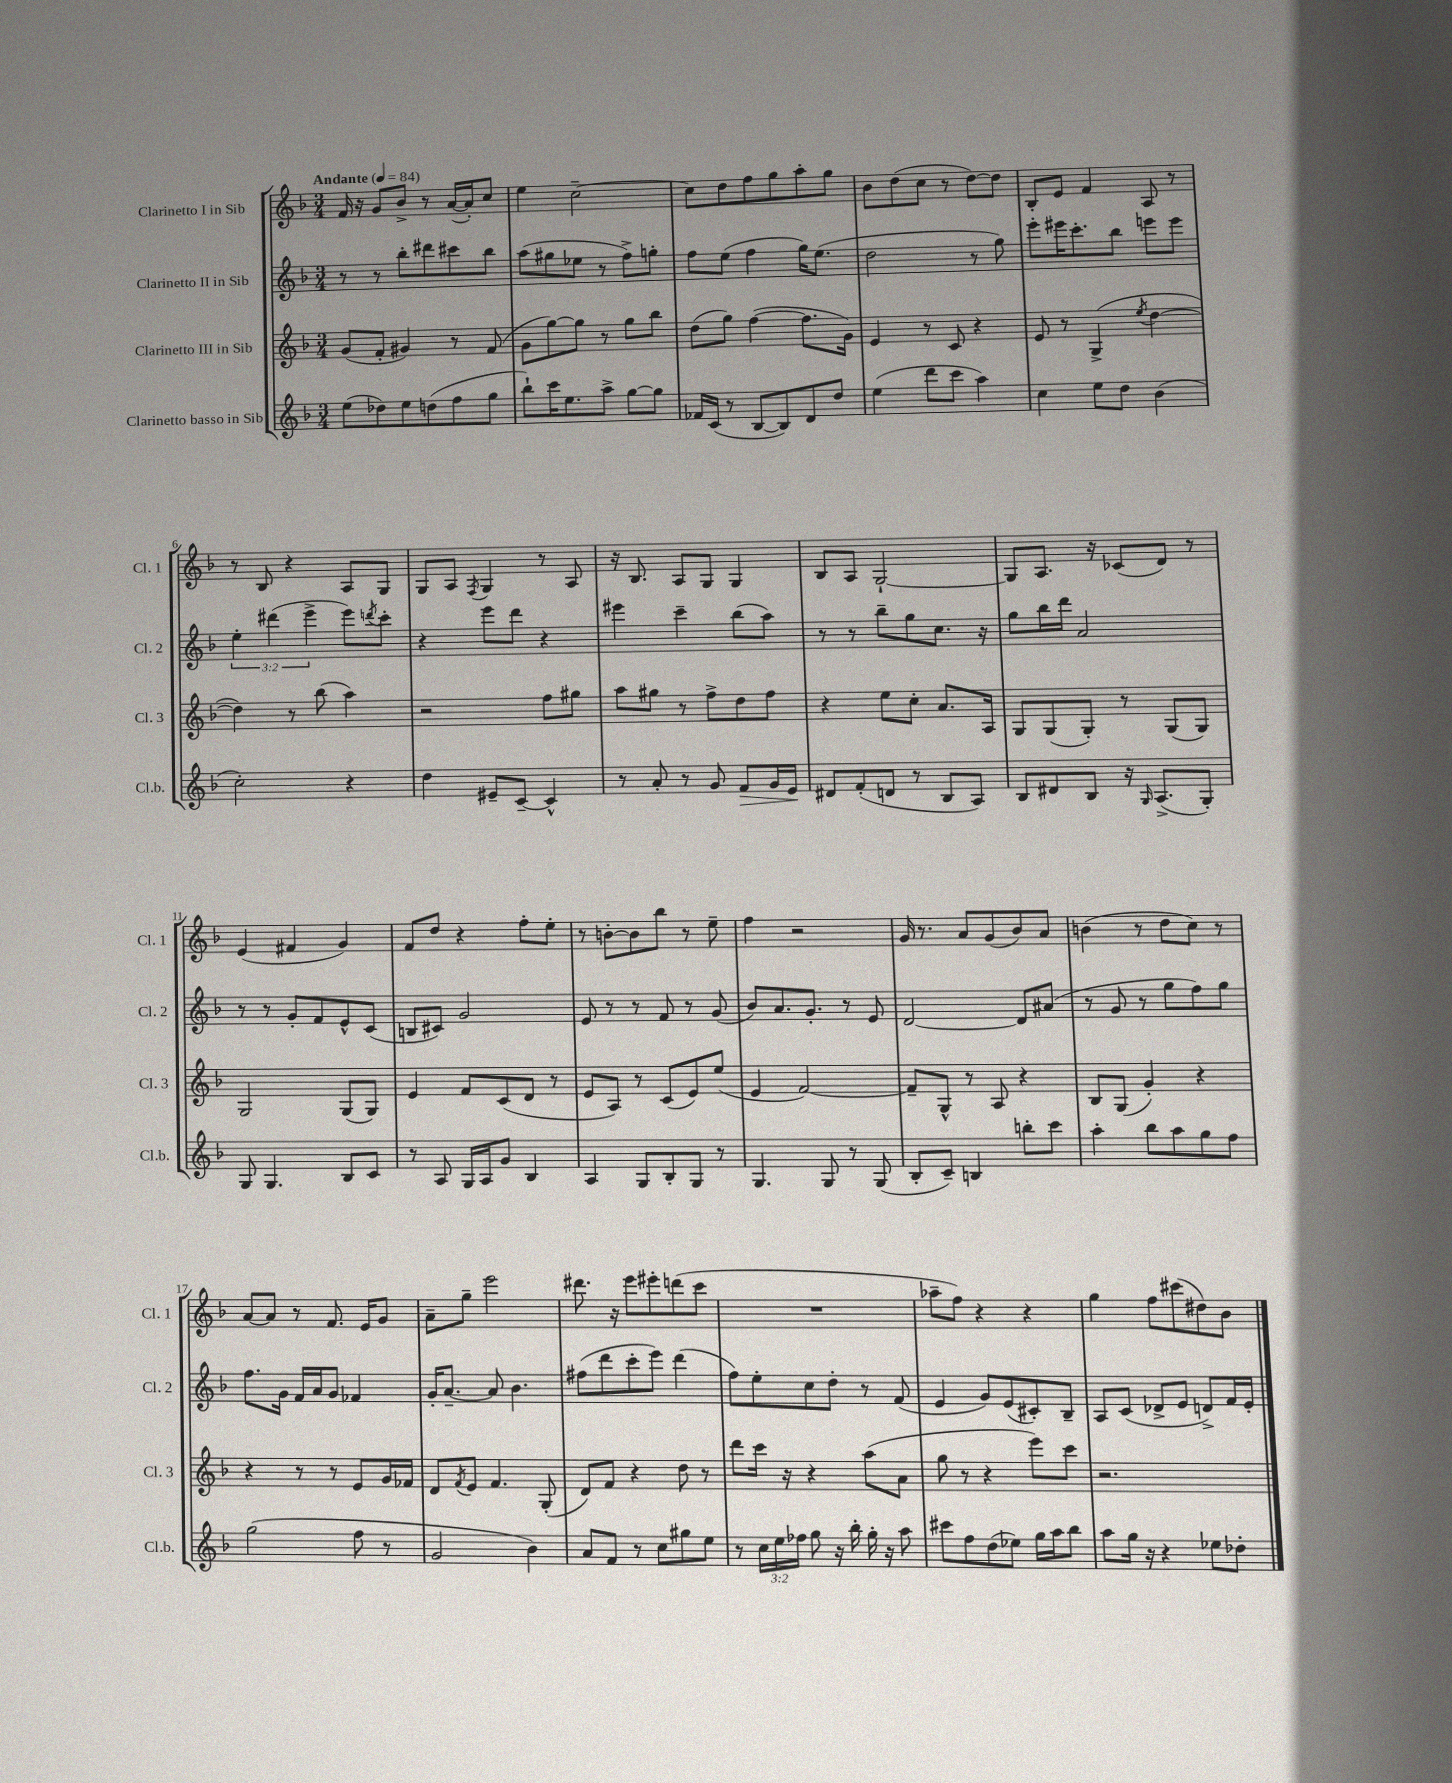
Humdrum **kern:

**kern	**dynam	**kern	**kern	**kern
*part4	*part4	*part3	*part2	*part1
*staff4	*staff4	*staff3	*staff2	*staff1
*I"Clarinetto basso in Sib	*	*I"Clarinetto III in Sib	*I"Clarinetto II in Sib	*I"Clarinetto I in Sib
*I'Cl.b.	*	*I'Cl. 3	*I'Cl. 2	*I'Cl. 1
*clefG2	*	*clefG2	*clefG2	*clefG2
*k[b-]	*	*k[b-]	*k[b-]	*k[b-]
*M3/4	*	*M3/4	*M3/4	*M3/4
*MM84	*	*MM84	*MM84	*MM84
=1	=1	=1	=1	=1
!	!	!	!	!LO:TX:a:B:t=Andante
(8ee\L	.	(8g/L	8r	16f/
.	.	.	.	16r
8dd-X\)	.	8f'/J	8r	8g/L
8ee\	.	4g#X/)	8bb-'\L	8b-^/J
(8ddn\	.	.	8ddd#X\	8r
8ff\	.	8r	8ccc#X\	([16a/LL
.	.	.	.	16a'/J])
8gg\J	.	(8f/	8bb-\J	8cc/J
=2	=2	=2	=2	=2
8bb-`\L)	.	8g\L	(8aa\L	4ee\
16ccc\K	.	[8gg\)	8gg#X\	.
8.ee\	.	.	.	.
.	.	8gg\J]	8ee-X\J	[2cc~\
8aa^\J	.	8r	8r	.
[8gg\L	.	8gg\L	8ff^\L)	.
8gg\J]	.	8bb-\J	8ggn'\J	.
=3	=3	=3	=3	=3
16f-X/LL	.	(8dd\L	8ff\L	8cc\L]
(16c/JJ	.	.	.	.
8r	.	8gg\J)	(8ee\J	8dd\
[8B-/L	.	([4ff\	4ff\	8ff\
8B-/])	.	.	.	8gg\
8d/	.	8.ff\L]	16gg\KL)	8aa'\
.	.	.	(8.ee\J	.
8dd/J	.	.	.	8gg\J
.	.	16g\Jk)	.	.
=4	=4	=4	=4	=4
(4ee\	.	4e/	2dd\	8b-\L
.	.	.	.	(8dd\
8ddd\L	.	8r	.	8cc\J
8ccc\J	.	8c/	.	8r
4aa\)	.	4r	8r	[8dd\L)
.	.	.	8gg\)	8dd\J]
=5	=5	=5	=5	=5
4cc\	.	8e/	8eee'\L	8B-'/L
.	.	8r	16eee#X\K	8e/J
.	.	.	8.ccc'\	.
8ee\L	.	(4G^/	.	4f/
8dd\J	.	.	8bb-\J	.
.	.	8qee/	.	.
(4b-\	.	[4dd\	8eeen\L	8A/
.	.	.	8eee\J	8r
!!LO:LB:g=z
=6	=6	=6	=6	=6
2cc'\)	.	4dd\])	6ee'\	8r
.	.	.	.	8B-/
.	.	.	(6ddd#X\	.
.	.	8r	.	4r
.	.	.	6eee^\	.
.	.	(8bb-\	.	.
4r	.	4aa\)	8eee\L)	8A/L
.	.	.	8qdddn/	.
.	.	.	8ccc'\J	8G/J
=7	=7	=7	=7	=7
4dd\	.	2r	4r	8G/L
.	.	.	.	8A/J
.	.	.	.	8qF/
8e#X~/L	.	.	8eee\L	4G/
[8c~/J	.	.	8ddd\J	.
4c^^/]	.	8ff\L	4r	8r
.	.	8gg#X\J	.	8A/
=8	=8	=8	=8	=8
8r	.	8aa\L	4eee#X\	16r
.	.	.	.	8.B-/
8a'/	.	8gg#X\J	.	.
8r	.	8r	4ccc~\	8A/L
8g/	.	8ff^\L	.	8G/J
!	!LO:HP:b	!	!	!
8f/L	>	8dd\	(8bb-\L	4G/
16g/L	.	8ff\J	8aa\J)	.
16e/JJ	.	.	.	.
.	]	.	.	.
=9	=9	=9	=9	=9
8d#X/L	.	4r	8r	8B-/L
(8f'/	.	.	8r	8A/J
8dn/J	.	8ee\L	8bb-~\L	[2G`/
8r	.	8cc'\J	8gg\	.
8B-/L	.	8.a/L	8.cc\J	.
8A/J)	.	.	.	.
.	.	16A/Jk	16r	.
=10	=10	=10	=10	=10
8B-/L	.	8G/L	8gg\L	8G/L]
8d#X/	.	(8G/	16bb-\L	8.A/J
.	.	.	16ddd\JJ	.
8B-/J	.	8G'/J)	2a/	.
.	.	.	.	16r
16r	.	8r	.	(8c-X/L
16qqG/	.	.	.	.
(8.A^/L	.	.	.	.
.	.	(8G/L	.	8d/J)
8G'/J)	.	8G/J)	.	8r
!!LO:LB:g=z
=11	=11	=11	=11	=11
8G/	.	2G/	8r	(4e/
4.G/	.	.	8r	.
.	.	.	8g'/L	4f#X/
.	.	.	8f/	.
8B-/L	.	(8G/L	8e^^/	4g/)
8c/J	.	8G/J)	(8c/J	.
=12	=12	=12	=12	=12
8r	.	4e/	8Bn/L	8f/L
8A/	.	.	8c#X/J)	8dd/J
16G/LL	.	8f/L	2g/	4r
16A/J	.	.	.	.
8g/J	.	(8c/	.	.
4B-/	.	8d/J	.	8ff'\L
.	.	8r	.	8ee'\J
=13	=13	=13	=13	=13
4A/	.	8e/L	8e/	8r
.	.	8A/J)	8r	[8bn'\L
8G/L	.	8r	8r	8b\]
8B-'/	.	(8c/L	8f/	8bb-\J
8G/J	.	8e/)	8r	8r
8r	.	(8ee/J	(8g/	8ee~\
=14	=14	=14	=14	=14
4.G/	.	4e/	8b-/L)	4ff\
.	.	.	8.a/	.
.	.	[2f/)	.	2r
.	.	.	8.g'/J	.
8G/	.	.	.	.
8r	.	.	8r	.
(8G/	.	.	8e/	.
=15	=15	=15	=15	=15
8B-'/L	.	8f~/L]	[2d/	16g/
.	.	.	.	8.r
8c~/J)	.	8G^^/J	.	.
4Bn/	.	8r	.	8a/L
.	.	8A/	.	(8g/
8bbn'\L	.	4r	8d/L]	8b-/)
8ccc\J	.	.	(8a#X/J	8a/J
=16	=16	=16	=16	=16
4aa'\	.	8B-/L	8r	(4bn\
.	.	(8G/J	8g/	.
8bb-\L	.	4g'/)	8r	8r
8aa\	.	.	8gg\L	8dd\L
8gg\	.	4r	8ff\)	8cc\J)
8ff\J	.	.	8gg\J	8r
!!LO:LB:g=z
=17	=17	=17	=17	=17
(2gg\	.	4r	8.ff\L	[8a/L
.	.	.	.	8a/J]
.	.	.	16g\Jk	.
.	.	8r	16f/LL	8r
.	.	.	16a/J	.
.	.	8r	8g/J	8.f/
8ff\	.	8e/L	4f-X/	.
.	.	.	.	16e/KL
8r	.	16g/L	.	8g/J
.	.	16f-X/JJ	.	.
=18	=18	=18	=18	=18
2g/	.	8d/L	16g'/KL	8a~\L
.	.	.	[8.a~/J	.
.	.	8qf/	.	.
.	.	8e/J	.	8gg~\J
.	.	4.f/	8a/]	2eee\
.	.	.	4.b-\	.
4b-\)	.	.	.	.
.	.	(8G'/	.	.
=19	=19	=19	=19	=19
8a/L	.	8d/L)	(8ff#X\L	8.ddd#X\
8f/J	.	8f/J	8ddd\	.
.	.	.	.	16r
8r	.	4r	8ccc'\	8eee\L
8cc\L	.	.	8eee\J)	8eee#X'\
8gg#X\	.	8dd\	(4ddd\	(8dddn\
8ee\J	.	8r	.	8ccc\J
=20	=20	=20	=20	=20
8r	.	8ddd\L	8ff\L)	2.r
24cc\LL	.	16ccc\Jk	8ee'\	.
24ee\	.	.	.	.
.	.	16r	.	.
24ff-X\JJ	.	.	.	.
8gg\	.	4r	8cc\	.
16r	.	.	8dd'\J	.
16bb-'\	.	.	.	.
16gg'\	.	(8aa\L	8r	.
16r	.	.	.	.
8aa\	.	8a\J	(8f/	.
=21	=21	=21	=21	=21
8ccc#X\L	.	8gg\	4e/	8aa-X~\L
8ff\	.	8r	.	8ff\J)
(8dd\	.	4r	8g/L)	4r
8ee-X\J)	.	.	(8e/	.
16gg\LL	.	8eee\L)	8c#X'/)	4r
16aa\J	.	.	.	.
8bb-\J	.	8ccc\J	8B-~/J	.
=22	=22	=22	=22	=22
8aa\L	.	2.r	8A/L	4gg\
16gg\Jk	.	.	(8c/J	.
16r	.	.	.	.
4r	.	.	8d-X^/L	8ff\L
.	.	.	8e/J	(8ccc#X\
8ee-X\L	.	.	8dn^/L)	8dd#X\)
8dd-X'\J	.	.	16f/L	8b-\J
.	.	.	16e'/JJ	.
==	==	==	==	==
*-	*-	*-	*-	*-
